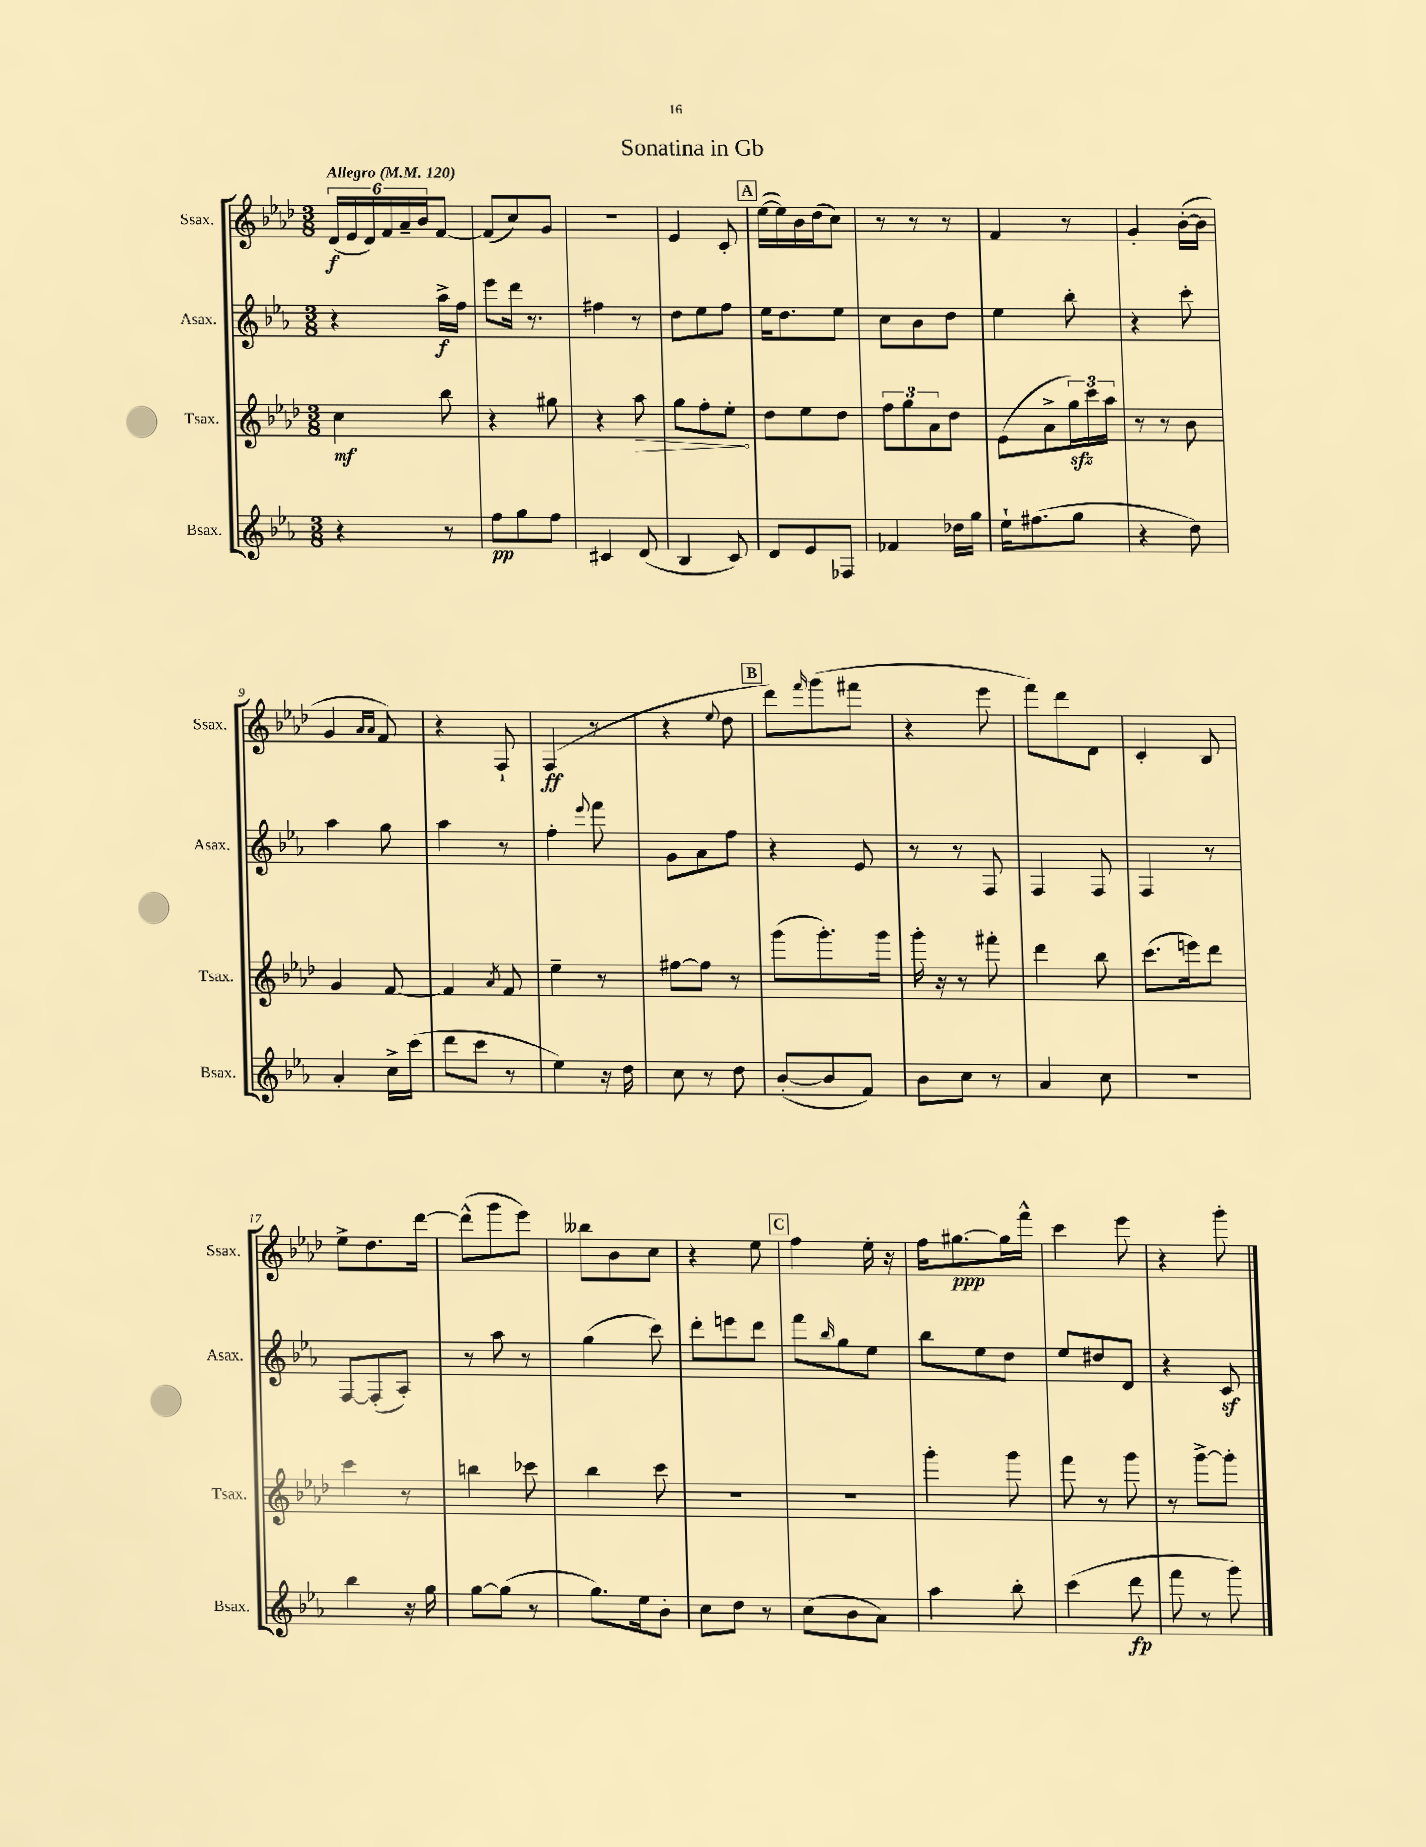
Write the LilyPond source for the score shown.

\header { title = "Sonatina in Gb" }
<<
\new StaffGroup <<
\new Staff = "s0" \with { instrumentName = "Ssax." shortInstrumentName = "Ssax." } {
    \clef treble \key aes \major \numericTimeSignature \time 3/8 \tempo "Allegro" 4 = 120
    \tuplet 6/4 { des'16\f( ees'16 des'16) f'16 aes'16-- bes'16 } f'8~ |
    f'8( c''8) g'8 |
    R4. |
    ees'4 c'8-. |
    \mark \markup { \box "A" } ees''16~( ees''16) bes'16 des''16( c''8) |
    r8 r8 r8 |
    f'4 r8 |
    g'4-. bes'16~-.( bes'16 |
    g'4 \grace { aes'16 aes'16 } f'8) |
    r4 f8-! |
    f4\ff( r8 |
    r4 \appoggiatura { ees''8 } des''8 |
    \mark \markup { \box "B" } des'''8) \grace { f'''16 } g'''8( fis'''8 |
    r4 ees'''8 |
    f'''8) des'''8 des'8 |
    c'4-. bes8 |
    ees''8-> des''8. des'''16~ |
    des'''8-^( g'''8 ees'''8) |
    beses''8 bes'8 c''8 |
    r4 ees''8 |
    \mark \markup { \box "C" } f''4 ees''16-. r16 |
    f''16 gis''8.~\ppp gis''16 f'''16-^ |
    c'''4 ees'''8 |
    r4 g'''8-. \bar "|." |
}
\new Staff = "s1" \with { instrumentName = "Asax." shortInstrumentName = "Asax." } {
    \clef treble \key ees \major \numericTimeSignature \time 3/8
    r4 aes''16->\f f''16 |
    ees'''8 d'''16 r8. |
    fis''4 r8 |
    d''8 ees''8 f''8 |
    \mark \markup { \box "A" } ees''16 d''8. ees''8 |
    c''8 bes'8 d''8 |
    ees''4 bes''8-. |
    r4 c'''8-. |
    aes''4 g''8 |
    aes''4 r8 |
    f''4-. \appoggiatura { ees'''8 } f'''8 |
    g'8 aes'8 f''8 |
    \mark \markup { \box "B" } r4 ees'8 |
    r8 r8 f8 |
    f4 f8 |
    f4 r8 |
    f8~ f8-.( aes8-.) |
    r8 aes''8 r8 |
    g''4( c'''8) |
    d'''8-. e'''8 d'''8 |
    \mark \markup { \box "C" } f'''8 \grace { bes''16 } g''8 ees''8 |
    bes''8 ees''8 d''8 |
    ees''8 dis''8 d'8 |
    r4 c'8\sf \bar "|." |
}
\new Staff = "s2" \with { instrumentName = "Tsax." shortInstrumentName = "Tsax." } {
    \clef treble \key aes \major \numericTimeSignature \time 3/8
    c''4\mf bes''8 |
    r4 gis''8 |
    r4 \once \override Hairpin.circled-tip = ##t aes''8\> |
    g''8 f''8-. ees''8-.\! |
    \mark \markup { \box "A" } des''8 ees''8 des''8 |
    \tuplet 3/2 { f''8 g''8 aes'8 } des''8 |
    ees'8( aes'8-> \tuplet 3/2 { g''16\sfz) c'''16 aes''16 } |
    r8 r8 bes'8 |
    g'4 f'8~ |
    f'4 \acciaccatura { aes'8 } f'8 |
    ees''4-- r8 |
    fis''8~ fis''8 r8 |
    \mark \markup { \box "B" } g'''8( g'''8.-.) g'''16 |
    g'''16-. r16 r8 fis'''8-. |
    des'''4 bes''8 |
    c'''8.( e'''16) des'''8 |
    c'''4 r8 |
    b''4 ces'''8 |
    bes''4 c'''8 |
    R4. |
    \mark \markup { \box "C" } R4. |
    g'''4-. g'''8 |
    f'''8 r8 g'''8 |
    r8 g'''8~-> g'''8-. \bar "|." |
}
\new Staff = "s3" \with { instrumentName = "Bsax." shortInstrumentName = "Bsax." } {
    \clef treble \key ees \major \numericTimeSignature \time 3/8
    r4 r8 |
    f''8\pp g''8 f''8 |
    cis'4 d'8( |
    bes4 c'8) |
    \mark \markup { \box "A" } d'8 ees'8 fes8 |
    fes'4 des''16 g''16 |
    ees''16-! fis''8.( g''8 |
    r4 d''8) |
    aes'4-. c''16-> c'''16( |
    d'''8 c'''8 r8 |
    ees''4) r16 d''16 |
    c''8 r8 d''8 |
    \mark \markup { \box "B" } bes'8~-.( bes'8 f'8) |
    bes'8 c''8 r8 |
    aes'4 c''8 |
    R4. |
    bes''4 r16 g''16 |
    g''8~ g''8( r8 |
    g''8.) ees''16 bes'8-. |
    c''8 d''8 r8 |
    \mark \markup { \box "C" } c''8( bes'8 aes'8) |
    aes''4 bes''8-. |
    c'''4( d'''8\fp |
    f'''8 r8 g'''8) \bar "|." |
}
>>
>>
